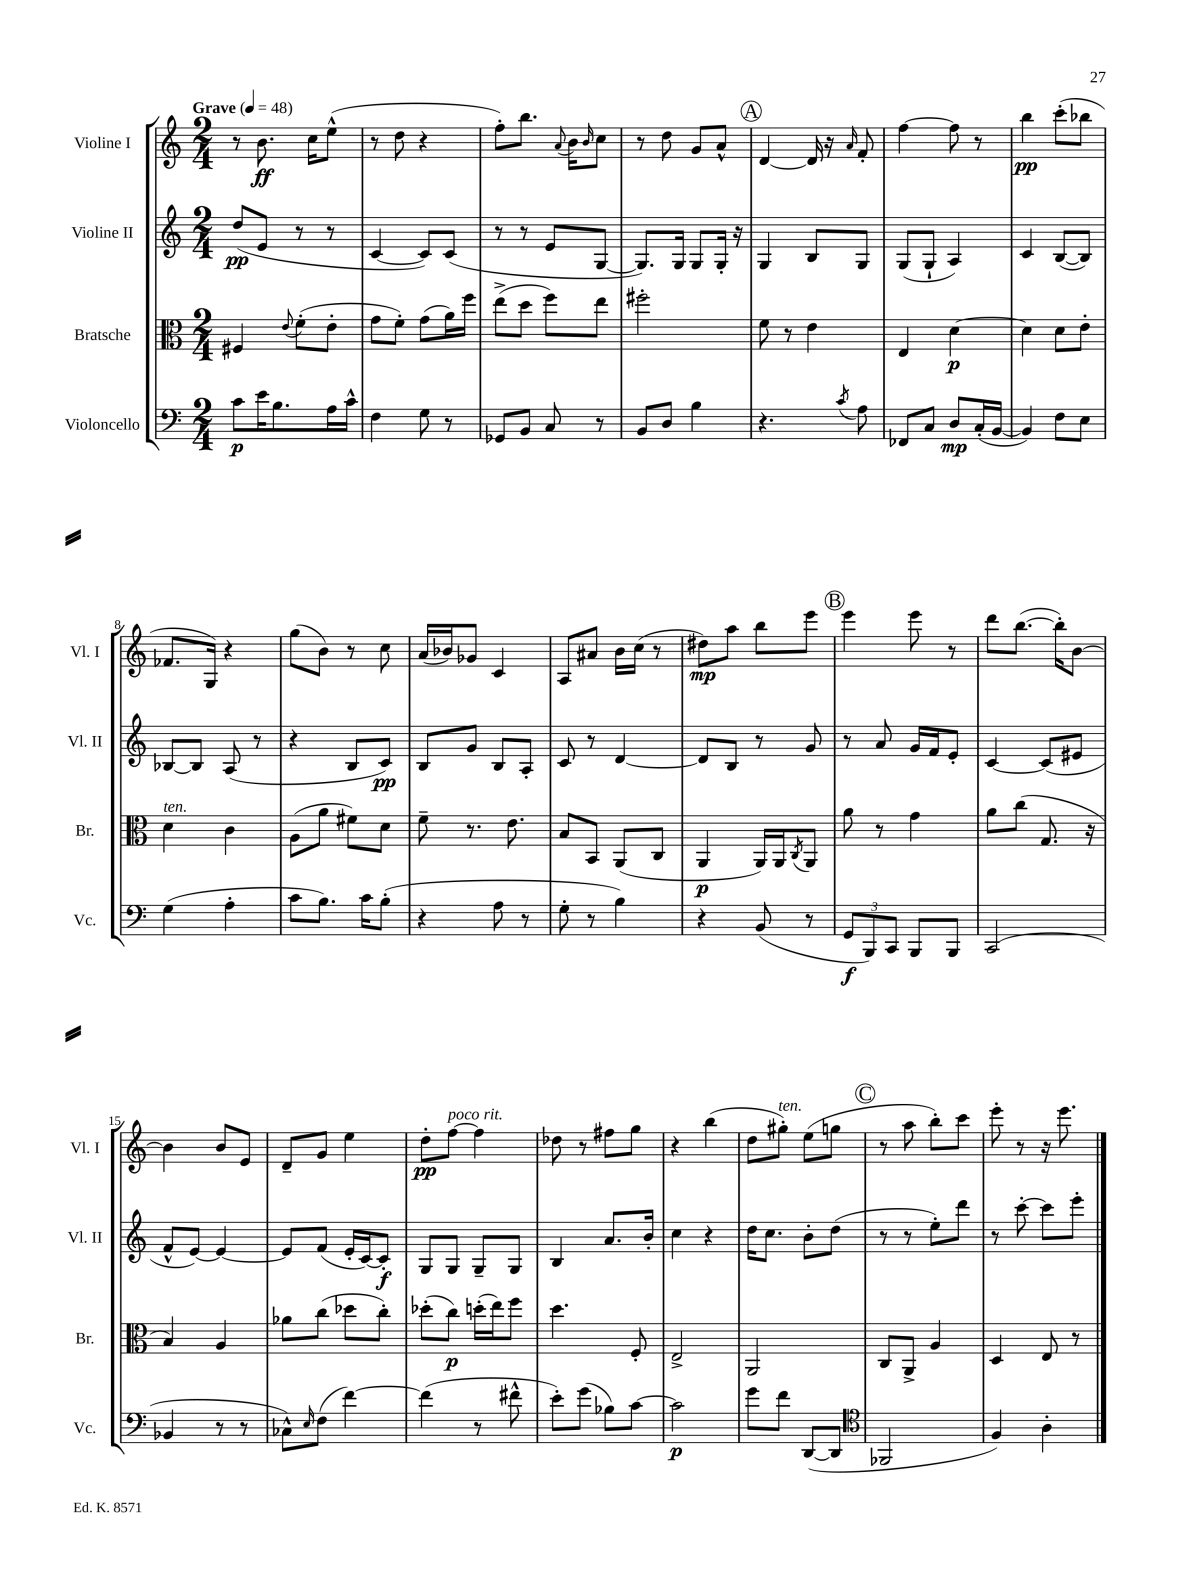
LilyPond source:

<<
\new StaffGroup <<
\new Staff = "s0" \with { instrumentName = "Violine I" shortInstrumentName = "Vl. I" } {
    \clef treble \key c \major \numericTimeSignature \time 2/4 \tempo "Grave" 4 = 48
    r8 b'8.\ff c''16 e''8-^( |
    r8 d''8 r4 |
    f''8-.) b''8. \appoggiatura { a'8 } b'16 \grace { b'16 } c''8 |
    r8 d''8 g'8 a'8-^ |
    \mark \markup { \circle "A" } d'4~ d'16 r16 \grace { a'16 } f'8-. |
    f''4~ f''8 r8 |
    b''4\pp c'''8-.( bes''8 |
    fes'8. g16) r4 |
    g''8( b'8) r8 c''8 |
    a'16( bes'16) ges'8 c'4 |
    a8 ais'8 b'16 c''16( r8 |
    dis''8\mp) a''8 b''8 e'''8 |
    \mark \markup { \circle "B" } e'''4 e'''8 r8 |
    d'''8 b''8.~( b''16-.) b'8~ |
    b'4 b'8 e'8 |
    d'8-- g'8 e''4 |
    d''8-.\pp f''8~^\markup { \italic "poco rit." } f''4 |
    des''8 r8 fis''8 g''8 |
    r4 b''4( |
    d''8 gis''8-.^\markup { \italic "ten." }) e''8( g''8 |
    \mark \markup { \circle "C" } r8 a''8 b''8-.) c'''8 |
    e'''8-. r8 r16 e'''8. \bar "|." |
}
\new Staff = "s1" \with { instrumentName = "Violine II" shortInstrumentName = "Vl. II" } {
    \clef treble \key c \major \numericTimeSignature \time 2/4
    d''8\pp( e'8 r8 r8 |
    c'4~ c'8) c'8( |
    r8 r8 e'8 g8~ |
    g8.) g16 g8 g16-. r16 |
    \mark \markup { \circle "A" } g4 b8 g8 |
    g8( g8-! a4) |
    c'4 b8~( b8) |
    bes8~ bes8 a8( r8 |
    r4 b8 c'8\pp) |
    b8 g'8 b8 a8-. |
    c'8 r8 d'4~ |
    d'8 b8 r8 g'8 |
    \mark \markup { \circle "B" } r8 a'8 g'16 f'16 e'8-. |
    c'4~ c'8( eis'8 |
    f'8-^ e'8~) e'4~ |
    e'8 f'8( e'16-. c'16~) c'8-.\f |
    g8 g8 g8-- g8 |
    b4 a'8. b'16-. |
    c''4 r4 |
    d''16 c''8. b'8-. d''8( |
    \mark \markup { \circle "C" } r8 r8 e''8-.) d'''8 |
    r8 c'''8~-. c'''8 e'''8-. \bar "|." |
}
\new Staff = "s2" \with { instrumentName = "Bratsche" shortInstrumentName = "Br." } {
    \clef alto \key c \major \numericTimeSignature \time 2/4
    fis4 \appoggiatura { e'8 } f'8-.( e'8-. |
    g'8 f'8-.) g'8( a'16) f''16 |
    e''8->( d''8 f''8) e''8 |
    fis''2-. |
    \mark \markup { \circle "A" } f'8 r8 e'4 |
    e4 d'4~\p |
    d'4 d'8 e'8-. |
    d'4^\markup { \italic "ten." } c'4 |
    a8( a'8 fis'8) d'8 |
    f'8-- r8. e'8. |
    b8 b,8 a,8( c8 |
    a,4\p a,16) a,16 \acciaccatura { c8 } a,8 |
    \mark \markup { \circle "B" } a'8 r8 g'4 |
    a'8 c''8( g8. r16 |
    b4) a4 |
    aes'8 c''8( des''8 c''8-.) |
    des''8-.( c''8\p) d''16-.( e''16) f''8 |
    d''4. f8-. |
    e2-> |
    a,2 |
    \mark \markup { \circle "C" } c8 a,8-> a4 |
    d4 e8 r8 \bar "|." |
}
\new Staff = "s3" \with { instrumentName = "Violoncello" shortInstrumentName = "Vc." } {
    \clef bass \key c \major \numericTimeSignature \time 2/4
    c'8\p e'16 b8. a16 c'16-^ |
    f4 g8 r8 |
    ges,8 b,8 c8 r8 |
    b,8 d8 b4 |
    \mark \markup { \circle "A" } r4. \acciaccatura { c'8 } a8 |
    fes,8 c8 d8\mp c16-.( b,16~ |
    b,4) f8 e8 |
    g4( a4-. |
    c'8 b8.) c'16 b8-.( |
    r4 a8 r8 |
    g8-. r8 b4) |
    r4 b,8( r8 |
    \mark \markup { \circle "B" } \tuplet 3/2 { g,8\f b,,8) c,8 } b,,8 b,,8 |
    c,2( |
    bes,4 r8 r8 |
    ces8-^) \grace { e16 } f8( f'4~) |
    f'4( r8 fis'8-^ |
    e'8-.) g'8( bes8) c'8~ |
    c'2\p |
    g'8 f'8 d,8~( d,8 |
    \mark \markup { \circle "C" } \clef tenor fes,2 |
    f4) a4-. \bar "|." |
}
>>
>>
